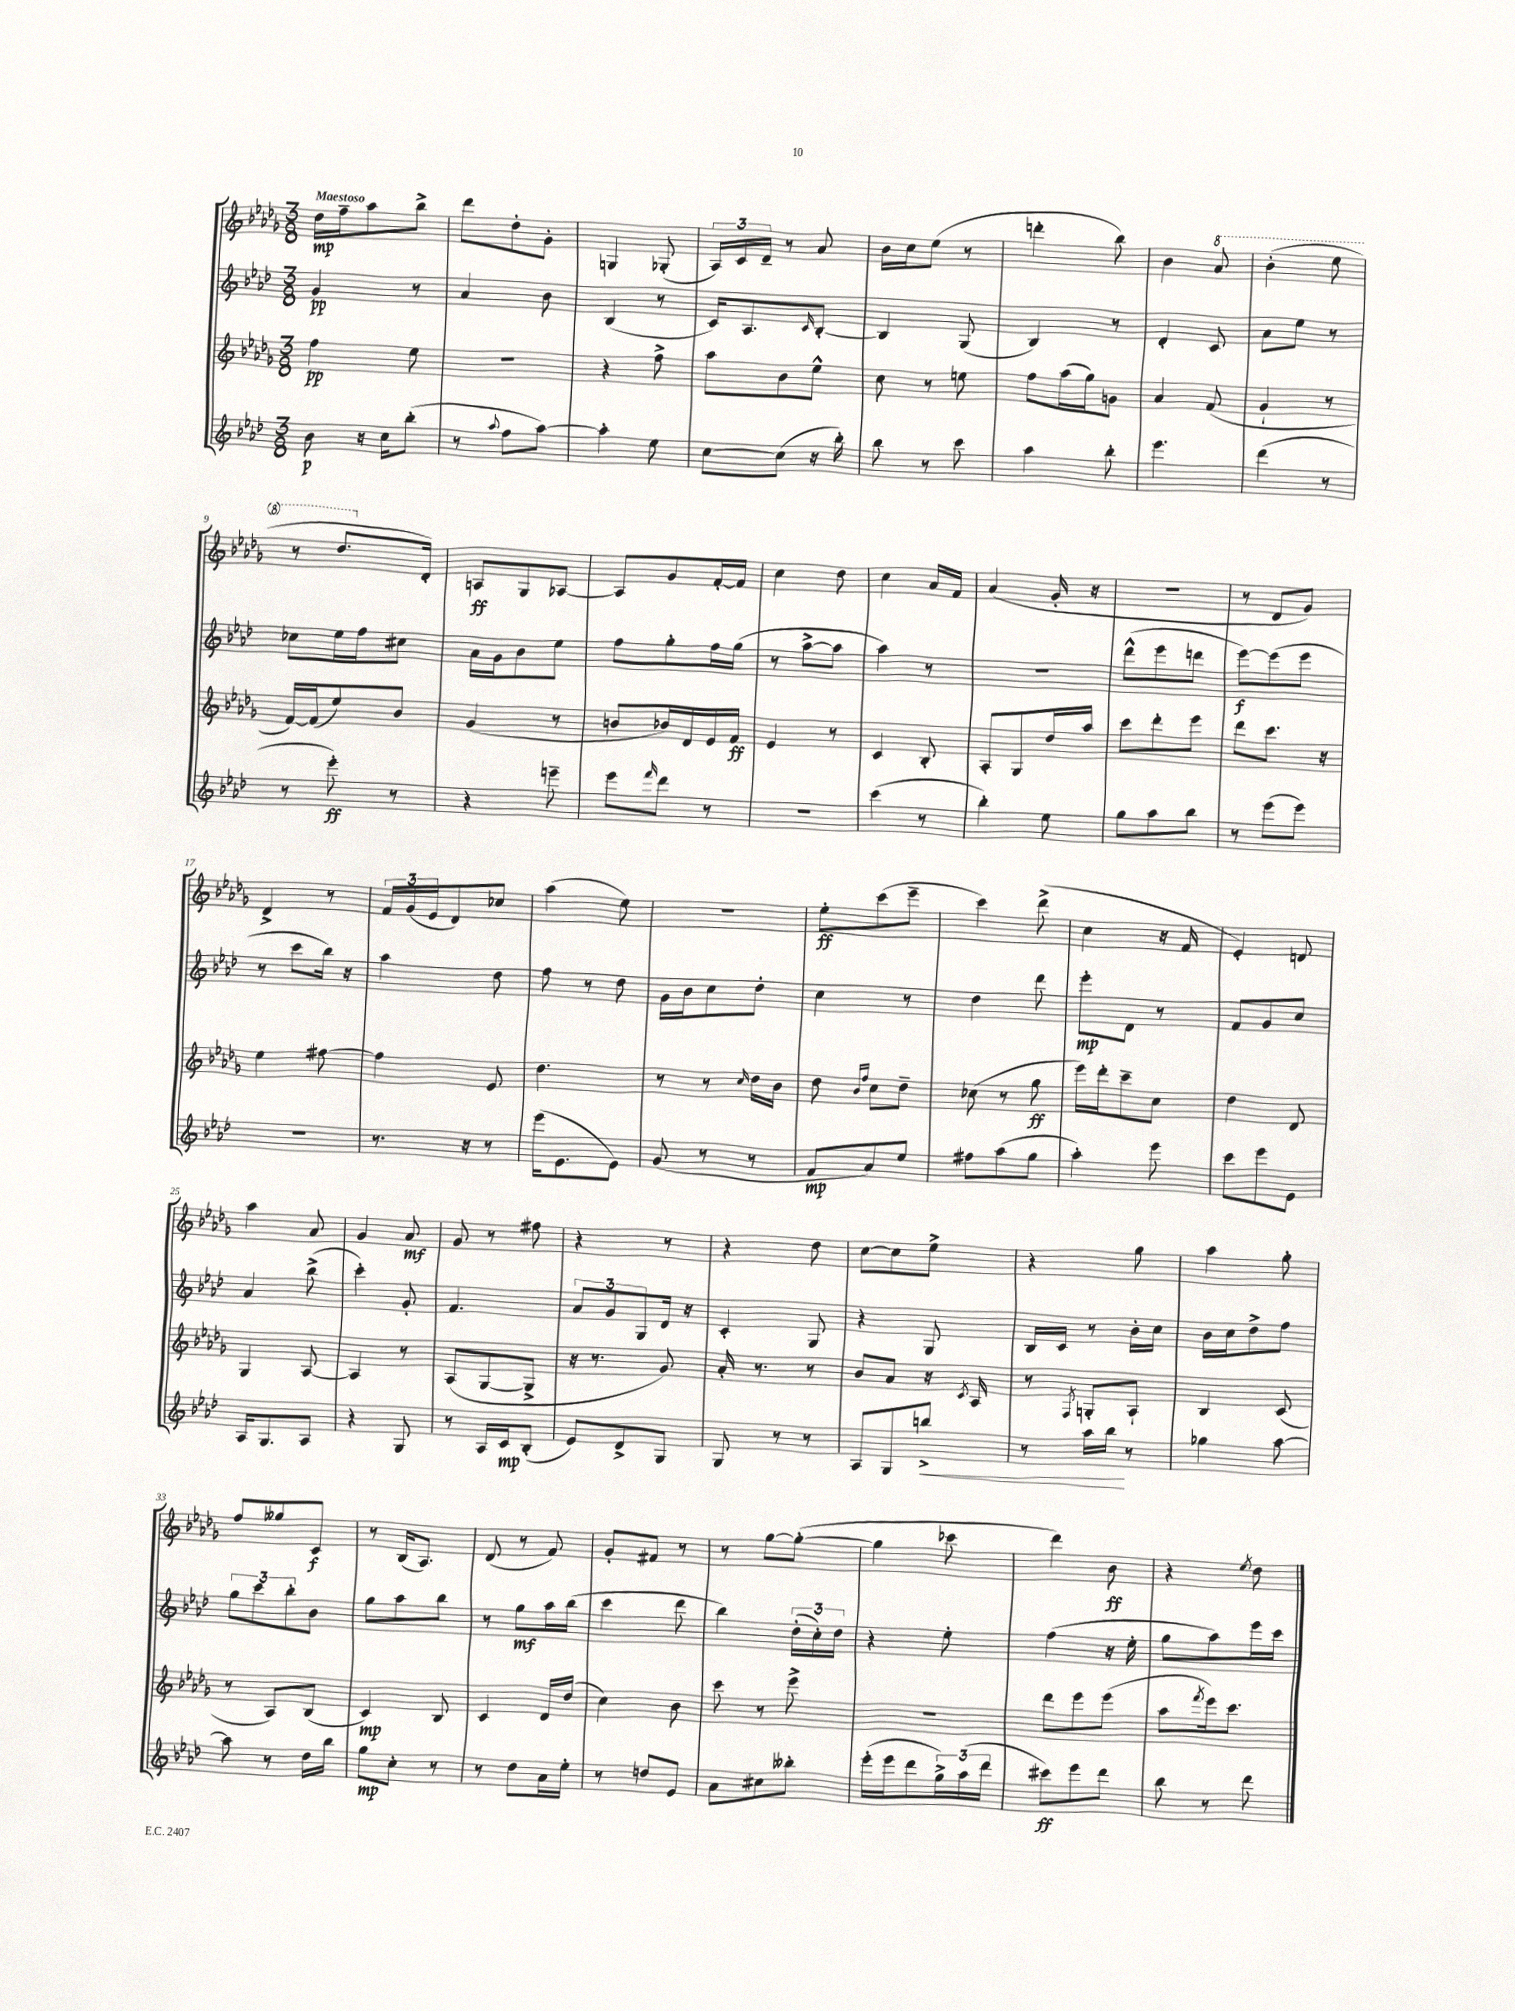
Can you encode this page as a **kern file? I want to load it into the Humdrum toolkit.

**kern	**kern	**kern	**kern
*staff4	*staff3	*staff2	*staff1
*clefG2	*clefG2	*clefG2	*clefG2
*k[b-e-a-d-]	*k[b-e-a-d-g-]	*k[b-e-a-d-]	*k[b-e-a-d-g-]
*M3/8	*M3/8	*M3/8	*M3/8
8b-\	4ff\	4g/	16dd-\LL
.	.	.	16ff~\J
16r	.	.	8aa-\
16cc\LK	.	.	.
(8bb-'\J	8ee-\	8r	8bb-^\J
=	=	=	=
8r	4.r	4a-/	8ddd-\L
8qqaa-/	.	.	.
8ff\L	.	.	8dd-'\
[8aa-\J)	.	8b-\	8g-'\J
=	=	=	=
4aa-'\]	4r	(4B-/	4G/
8ee-\	8ff^\	8r	(8G-'/
=	=	=	=
[8cc\L	8aa-\L	16c/LK)	24A-/LL)
.	.	.	24c/
.	.	8.A-/	.
.	.	.	24d-~/JJ
(8cc\]J	8b-\	.	8r
.	.	16qqc/	.
16r	8ee-^^\J	[8B-'/J	8a-/
16bb-'\)	.	.	.
=	=	=	=
8bb-\	8cc\	4B-/]	16b-\LL
.	.	.	16cc\J
8r	8r	.	(8ee-\J
8ccc\	8ee\	(8G/	8r
=	=	=	=
4aa-\	8ff\L	4B-/)	4ddd'\
.	(16aa-\L	.	.
.	16gg-\J)	.	.
8bb-'\	8g\J	8r	8bb-\)
=	=	=	=
4.eee-\	4a-/	4d-'/	4b-\
.	(8f/	8c/	8aa-/
=	=	=	=
(4ddd-\	4g-`/	8a-\L	(4bb-'\
.	.	8ee-\J	.
8r	8r	8r	8eee-\
=	=	=	=
8r	[16f/LL)	8cc-\L	8r
.	(16f/]J	.	.
8eee-'\)	8ee-/)	16ee-\L	8.ddd-/L
.	.	16ff\J	.
8r	8b-/J	8cc#\J	.
.	.	.	16d-'/Jk)
=	=	=	=
4r	(4g-/	16a-\LL	8A/L
.	.	16g\J	.
.	.	8b-\	8G-/
8eee~\	8r	8ee-\J	[8A-/J
=	=	=	=
8eee-\L	8b/L	8ff\L	8A-/]L
16qqfff/	.	.	.
8ddd-\J	16b-/L)	8gg'\	8g-/
.	16d-/	.	.
8r	16e-/	16ff\L	[16f'/L
.	16f/JJ	(16gg\JJ	16f/]JJ
=	=	=	=
4.r	4e-/	8r	4cc\
.	.	[8aa-^\L	.
.	8r	8aa-\]J	8dd-\
=	=	=	=
(4ccc\	4c/	4aa-\)	4cc\
8r	8B-'/	8r	16a-/LL
.	.	.	16f/JJ
=	=	=	=
4bb-'\)	8A-'/L	4.r	(4a-/
.	8G-/	.	.
8ee-\	16dd-/L	.	16g-'/
.	16aa-/JJ	.	16r
=	=	=	=
8gg\L	8ccc\L	(8ddd-^^\L	4.r
8aa-\	8ddd-'\	8eee-\	.
8bb-\J	8eee-\J	8ddd\J	.
=	=	=	=
8r	8ddd-\L	[8eee-\L)	8r
(8eee-\L	8.ccc\J	(8eee-\]	8d-/L
8eee-\J)	.	8eee-\J	8g-/J)
.	16r	.	.
=	=	=	=
4.r	4ee-\	8r	4d-^/
.	.	8ccc\L	.
.	[8ff#\	16bb-\Jk)	8r
.	.	16r	.
=	=	=	=
8.r	4ff#\]	4aa-\	24f/LL
.	.	.	(24g-/
.	.	.	24e-/J
.	.	.	8d-/)
16r	.	.	.
8r	8e-/	8dd-\	8cc-/J
=	=	=	=
(16eee-\LK	4.dd-\	8ff\	(4aa-\
8.e-\	.	.	.
.	.	8r	.
8e-\J)	.	8dd-\	8ee-\)
=	=	=	=
(8g/	8r	16g\LL	4.r
.	.	16b-\J	.
8r	8r	8cc\	.
.	16qqcc/	.	.
8r	16dd-\LL	8dd-'\J	.
.	16b-\JJ	.	.
=	=	=	=
8f/L	8dd-\	4cc\	8ee-'\L
.	16qqb-/LL	.	.
.	16qqff/JJ	.	.
8a-/)	8cc\L	.	(8ccc\
8ee-/J	8dd-~\J	8r	8eee-~\J
=	=	=	=
8ff#\L	(8cc-\	4dd-\	4ccc\)
(8aa-\	8r	.	.
8gg\J	8gg-\	8ddd-\	(8ddd-^\
=	=	=	=
4aa-'\)	16eee-\LL)	8eee-'\L	4cc\
.	16ddd-'\J	.	.
.	8ccc~\	8d-\J	.
8eee-\	8cc\J	8r	16r
.	.	.	16f/
=	=	=	=
8ccc\L	4dd-\	8f/L	4e-'/)
8eee-\	.	8g/	.
8e-\J	8d-/	8cc/J	8d/
=	=	=	=
16A-/LK	4G-/	4a-/	4aa-\
8.G/	.	.	.
8A-/J	[8A-/	(8bb-^\	8a-/
=	=	=	=
4r	4A-/]	4ccc'\)	4g-/
8G/	8r	8g'/	8a-/
=	=	=	=
8r	(8A-/L	4.f/	8g-/
16A-/LL	[8G-/	.	8r
16c/J	.	.	.
(8B-'/J	8G-^/]J	.	8ff#\
=	=	=	=
8e-/L)	16r	12a-/L	4r
.	8.r	.	.
.	.	12g/	.
8d-^/	.	.	.
.	.	12G/	.
8G/J	8g-/)	16d-/Jk	8r
.	.	16r	.
=	=	=	=
8G/	16a-'/	4c'/	4r
.	8.r	.	.
8r	.	.	.
8r	8r	8G/	8dd-\
=	=	=	=
8A-/L	8b-/L	4r	[8cc\L
8G/	8a-/J	.	8cc\]
8bb^/J	16r	8G/	8ee-^\J
.	8qc/	.	.
.	16A-/	.	.
=	=	=	=
8r	8r	16B-/LL	4r
.	.	16c/JJ	.
.	8qF/	.	.
16aa-\LL	8G'/L	8r	.
16bb-\JJ	.	.	.
8r	8A-`/J	16b-'\LL	8gg-\
.	.	16cc\JJ	.
=	=	=	=
4gg-\	4B-/	16b-\LL	4aa-\
.	.	16cc\J	.
.	.	8dd-^\	.
[8aa-\	(8c/	8ff\J	8gg-'\
=	=	=	=
8aa-\]	8r	12gg\L	8ff/L
.	.	12ccc\	.
8r	8A-/L)	.	8gg--/
.	.	12bb-'\	.
16dd-\LL	(8B-/J	8b-\J	8c/J
16bb-\JJ	.	.	.
=	=	=	=
8gg\L	4c/)	8gg\L	8r
8cc'\J	.	8aa-\	(16B-/LK
.	.	.	8.A-/J)
8r	8B-/	8bb-\J	.
=	=	=	=
8r	4c/	8r	(8d-/
8dd-\L	.	8gg\L	8r
16a-\L	16d-/LL	16aa-\L	8f/)
16ee-'\JJ	(16dd-/JJ	(16bb-\JJ	.
=	=	=	=
8r	4cc\)	4ccc\	8g-'/L
8dd/L	.	.	8f#/J
8e-/J	8b-\	8ddd-\	8r
=	=	=	=
8a-\L	8ccc\	4bb-\)	8r
8cc#\	8r	.	[8gg-\L
8bb--'\J	8eee-^\	(24dd-'\LL	(8gg-'\_J
.	.	24cc'\)	.
.	.	24dd-\JJ	.
=	=	=	=
(16eee-'\LL	4.r	4r	4gg-\]
16eee-\J	.	.	.
8ddd-\	.	.	.
24gg^\L)	.	8ee-'\	8ccc-\
(24aa-\	.	.	.
24ddd-\JJ	.	.	.
=	=	=	=
8ccc#\L)	8ddd-\L	(4ff\	4ddd-\)
8eee-\	8eee-\	.	.
8ddd-\J	(8eee-\J	16r	8b-\
.	.	16ee-'\	.
=	=	=	=
8bb-\	8aa-\L	8gg\L	4r
.	8qfff/	.	.
8r	16eee-\k)	8aa-\)	.
.	8.ccc\J	.	.
.	.	.	8qee-/
8ddd-\	.	16eee-\L	8dd-\
.	.	16ccc\JJ	.
==	==	==	==
*-	*-	*-	*-
